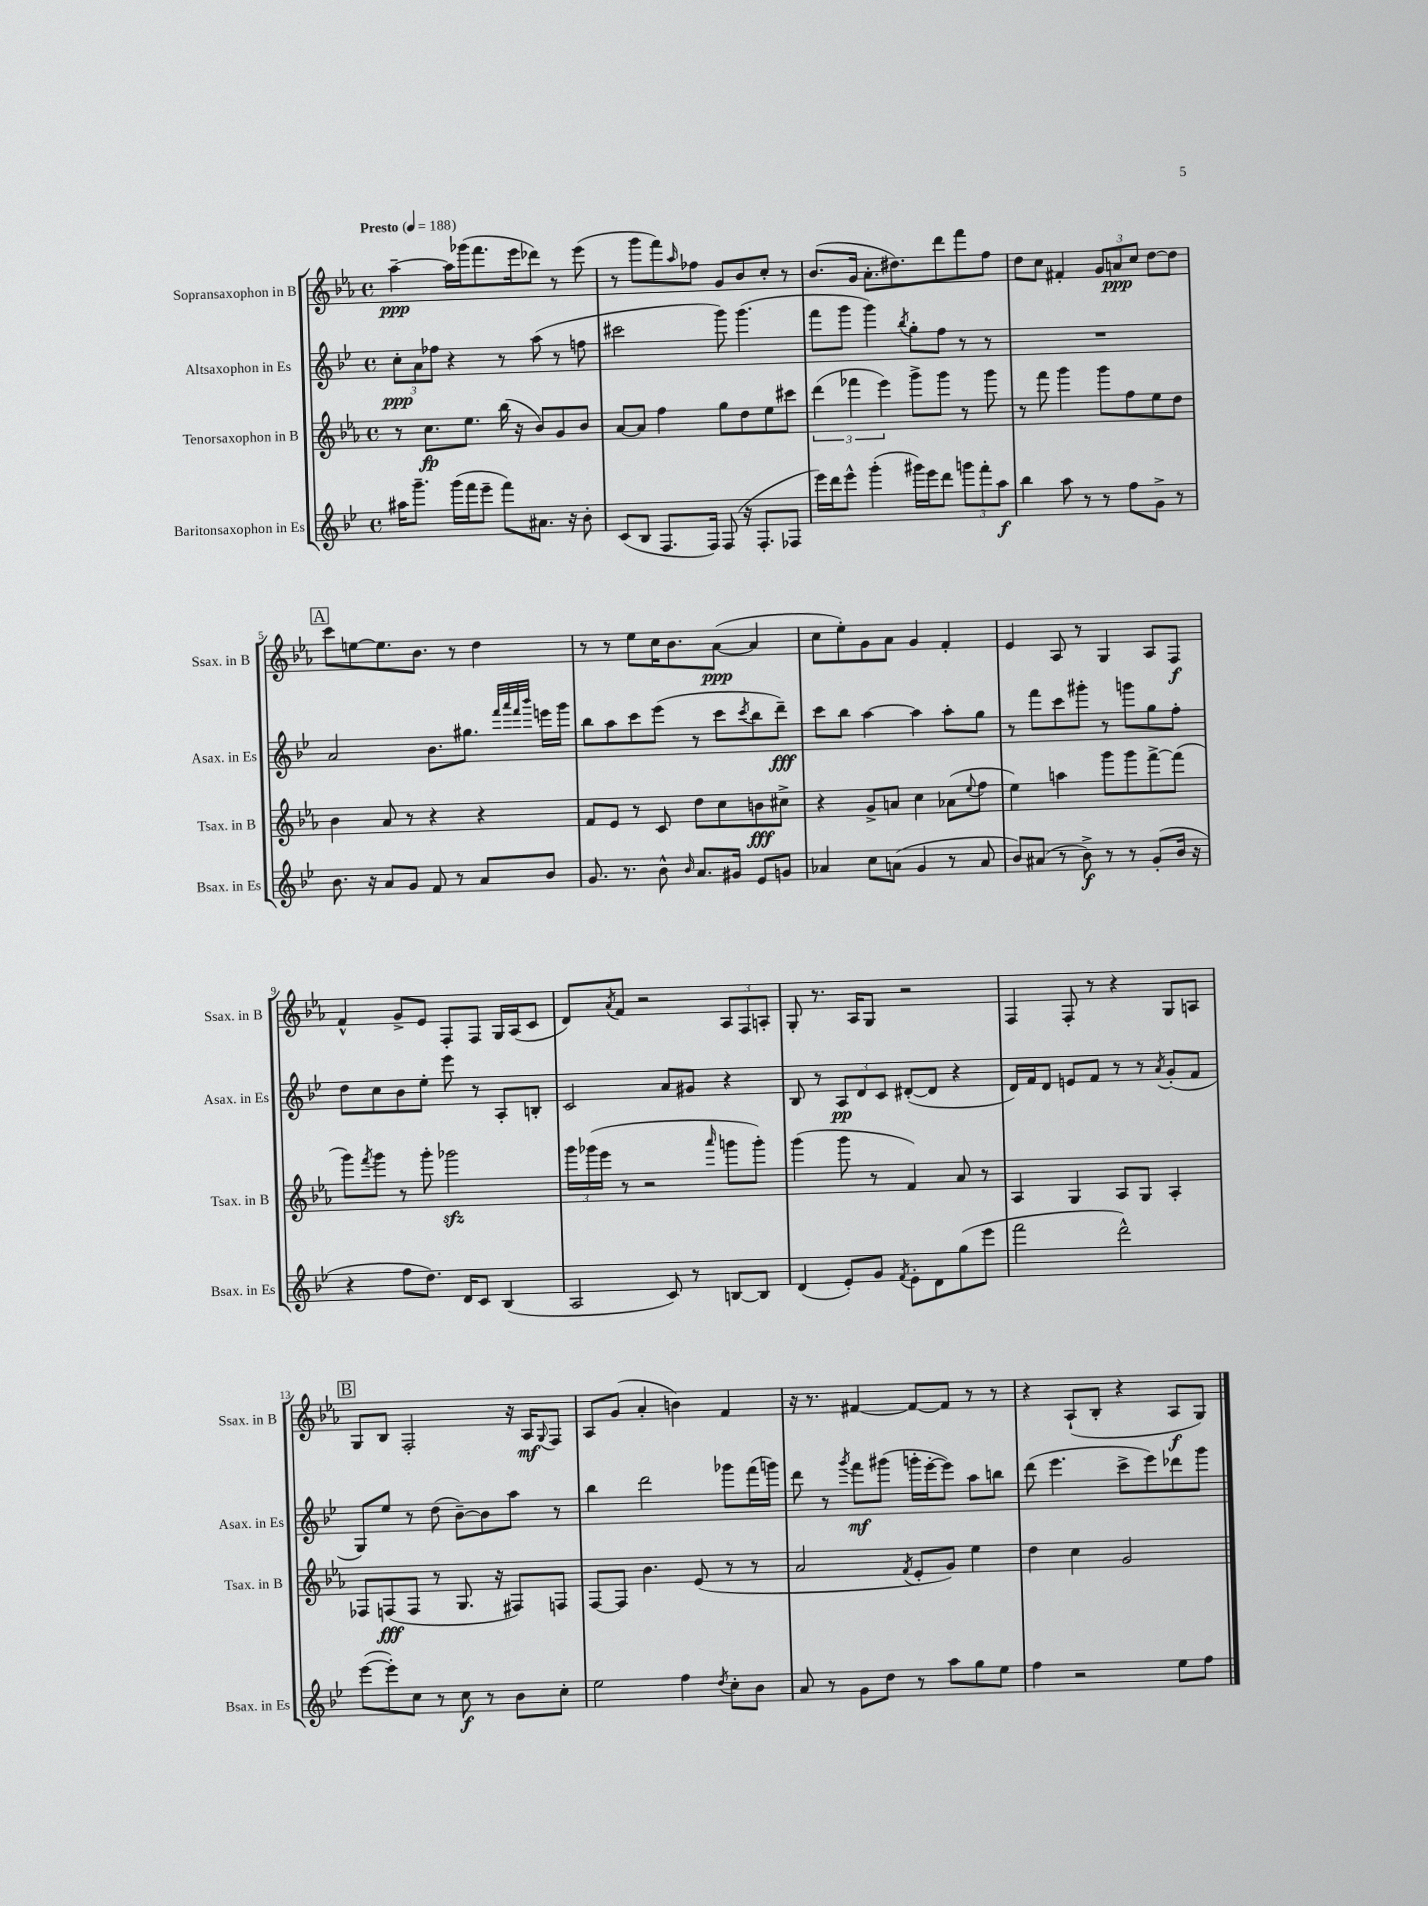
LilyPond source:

<<
\new StaffGroup <<
\new Staff = "s0" \with { instrumentName = "Sopransaxophon in B" shortInstrumentName = "Ssax. in B" } {
    \clef treble \key ees \major \defaultTimeSignature \time 4/4 \tempo "Presto" 4 = 188
    aes''4~--\ppp aes''16 ges'''16( f'''8. ees'''16 des'''8) r8 ees'''8( |
    r8 g'''8 f'''8) \grace { aes''16 } fes''8 g'8 bes'8 c''8-. r8 |
    bes'8.( g'16 aes'8.-. dis''8.) d'''8 f'''8 f''8 |
    d''8 c''8 fis'4-. \tuplet 3/2 { g'8 a'8\ppp c''8 } d''8~ d''8 |
    \mark \markup { \box "A" } c'''8 e''8~ e''8. bes'8. r8 d''4 |
    r8 r8 ees''8 c''16 bes'8. aes'8~\ppp( aes'4 |
    c''8 ees''8-.) g'8 aes'8 g'4 f'4-. |
    ees'4 aes8 r8 g4 aes8 f8\f |
    f'4-^ g'8-> ees'8 f8-. f8 g16 aes16( c'8 |
    d'8) \acciaccatura { aes'8 } f'8 r2 \tuplet 3/2 { aes8 f8 a8-. } |
    g8-. r8. aes16 g8 r2 |
    f4 f8-. r8 r4 g8 a8 |
    \mark \markup { \box "B" } g8 bes8 f2-. r16 aes16\mf \appoggiatura { g8 } f8 |
    aes8 g'8( aes'4-. b'4) f'4 |
    r16 r8. fis'4~ fis'8~ fis'8 r8 r8 |
    r4 aes8-!( bes8-. r4 aes8\f g8) \bar "|." |
}
\new Staff = "s1" \with { instrumentName = "Altsaxophon in Es" shortInstrumentName = "Asax. in Es" } {
    \clef treble \key bes \major \defaultTimeSignature \time 4/4
    \tuplet 3/2 { c''8-.\ppp a'8 fes''8 } r4 r8 a''8( r8 f''8 |
    cis'''2 g'''8) g'''4.( |
    f'''8 g'''8 g'''4) \acciaccatura { bes''8 } g''8-. f''8 r8 r8 |
    R1 |
    \mark \markup { \box "A" } a'2 bes'8. gis''8. \grace { f'''32 a'''32 f'''32 bes'''32 } e'''16 g'''16 |
    bes''8 a''8 c'''8 ees'''8( r8 c'''8 \acciaccatura { c'''8 } bes''8 d'''8--\fff) |
    c'''8 bes''8 a''4~ a''4 a''8-. g''8 |
    r8 f'''8 c'''8 gis'''8-. r8 g'''8 g''8 f''8-. |
    d''8 c''8 bes'8 ees''8-. ees'''8 r8 a8-. b8-. |
    c'2 a'8 gis'8 r4 |
    bes8 r8 \tuplet 3/2 { a8\pp d'8 c'8 } dis'8~-.( dis'8 r4 |
    d'16) f'16 d'8 e'8 f'8 r8 r8 \acciaccatura { a'8 } g'8-.( f'8 |
    \mark \markup { \box "B" } g8) ees''8 r8 d''8( bes'8~--) bes'8 a''8 r8 |
    bes''4 d'''2 ges'''8 f'''16( g'''16) |
    d'''8 r8 \acciaccatura { g'''8 } f'''8\mf gis'''8( g'''16-. ees'''16~-. ees'''8) a''8 b''8 |
    d'''8( ees'''4. c'''8-> ees'''8) des'''8 g'''8 \bar "|." |
}
\new Staff = "s2" \with { instrumentName = "Tenorsaxophon in B" shortInstrumentName = "Tsax. in B" } {
    \clef treble \key ees \major \defaultTimeSignature \time 4/4
    r8 c''8.\fp ees''8. bes''16( r16 bes'8) g'8 bes'8 |
    aes'8~ aes'8 f''4 g''8 d''8 ees''8 cis'''8 |
    \tuplet 3/2 { d'''4( fes'''4 ees'''4) } g'''8-> g'''8 r8 g'''8 |
    r8 f'''8 g'''4 g'''8 f''8 ees''8 d''8 |
    \mark \markup { \box "A" } bes'4 aes'8 r8 r4 r4 |
    f'8 ees'8 r8 c'8 d''8 c''8 b'8\fff cis''8-> |
    r4 g'8-> a'8 c''4 aes'8( \appoggiatura { ees''8 } f''8 |
    ees''4) a''4 g'''8 g'''8 f'''8~-> f'''8( |
    g'''8) \acciaccatura { f'''8 } g'''8 r8 g'''8-. ges'''2\sfz |
    \tuplet 3/2 { g'''16 ges'''16( ees'''16 } r8 r2 \grace { aes'''16 } g'''8 g'''8-.) |
    g'''4( g'''8 r8 f'4) aes'8 r8 |
    aes4 g4 aes8 g8 aes4-. |
    \mark \markup { \box "B" } fes8 f8\fff( f8 r8 g8. r16 fis8) f8 |
    f8~ f8 bes'4. ees'8( r8 r8 |
    aes'2 \acciaccatura { f'8 } ees'8-. g'8) ees''4 |
    d''4 c''4 g'2 \bar "|." |
}
\new Staff = "s3" \with { instrumentName = "Baritonsaxophon in Es" shortInstrumentName = "Bsax. in Es" } {
    \clef treble \key bes \major \defaultTimeSignature \time 4/4
    ais''16 g'''8.-- g'''16( f'''16 ees'''8-- f'''8) ais'8. r16 bes'8-. |
    c'8( bes8 f8. f16) f8( r16 f8.-. fes8 |
    ees'''16) d'''16 ees'''8-^ g'''4-.( gis'''16) ees'''16 d'''8 \tuplet 3/2 { g'''8 f'''8-. a''8\f } |
    bes''4 a''8 r8 r8 f''8 g'8-> r8 |
    \mark \markup { \box "A" } bes'8. r16 a'8 g'8 f'8 r8 a'8 bes'8 |
    g'8. r8. bes'8-^ \grace { bes'16 } a'8. gis'16 ees'8 g'8 |
    aes'4 c''8 a'8( g'4 r8 a'8 |
    bes'8) ais'8( r8 bes'8->\f) r8 r8 g'8-.( bes'16 r16 |
    r4 f''8 d''8.) d'16 c'8 bes4( |
    a2 c'8) r8 b8~ b8 |
    d'4( ees'8-.) g'8 \acciaccatura { f'8 } ees'8-. d'8 g''8( ees'''8 |
    f'''2 d'''2-^) |
    \mark \markup { \box "B" } ees'''8~( ees'''8-.) c''8 r8 c''8\f r8 bes'8 c''8-. |
    ees''2 f''4 \acciaccatura { d''8 } c''8-. bes'8 |
    a'8 r8 g'8 d''8 r8 a''8 g''8 ees''8 |
    f''4 r2 ees''8 f''8 \bar "|." |
}
>>
>>
